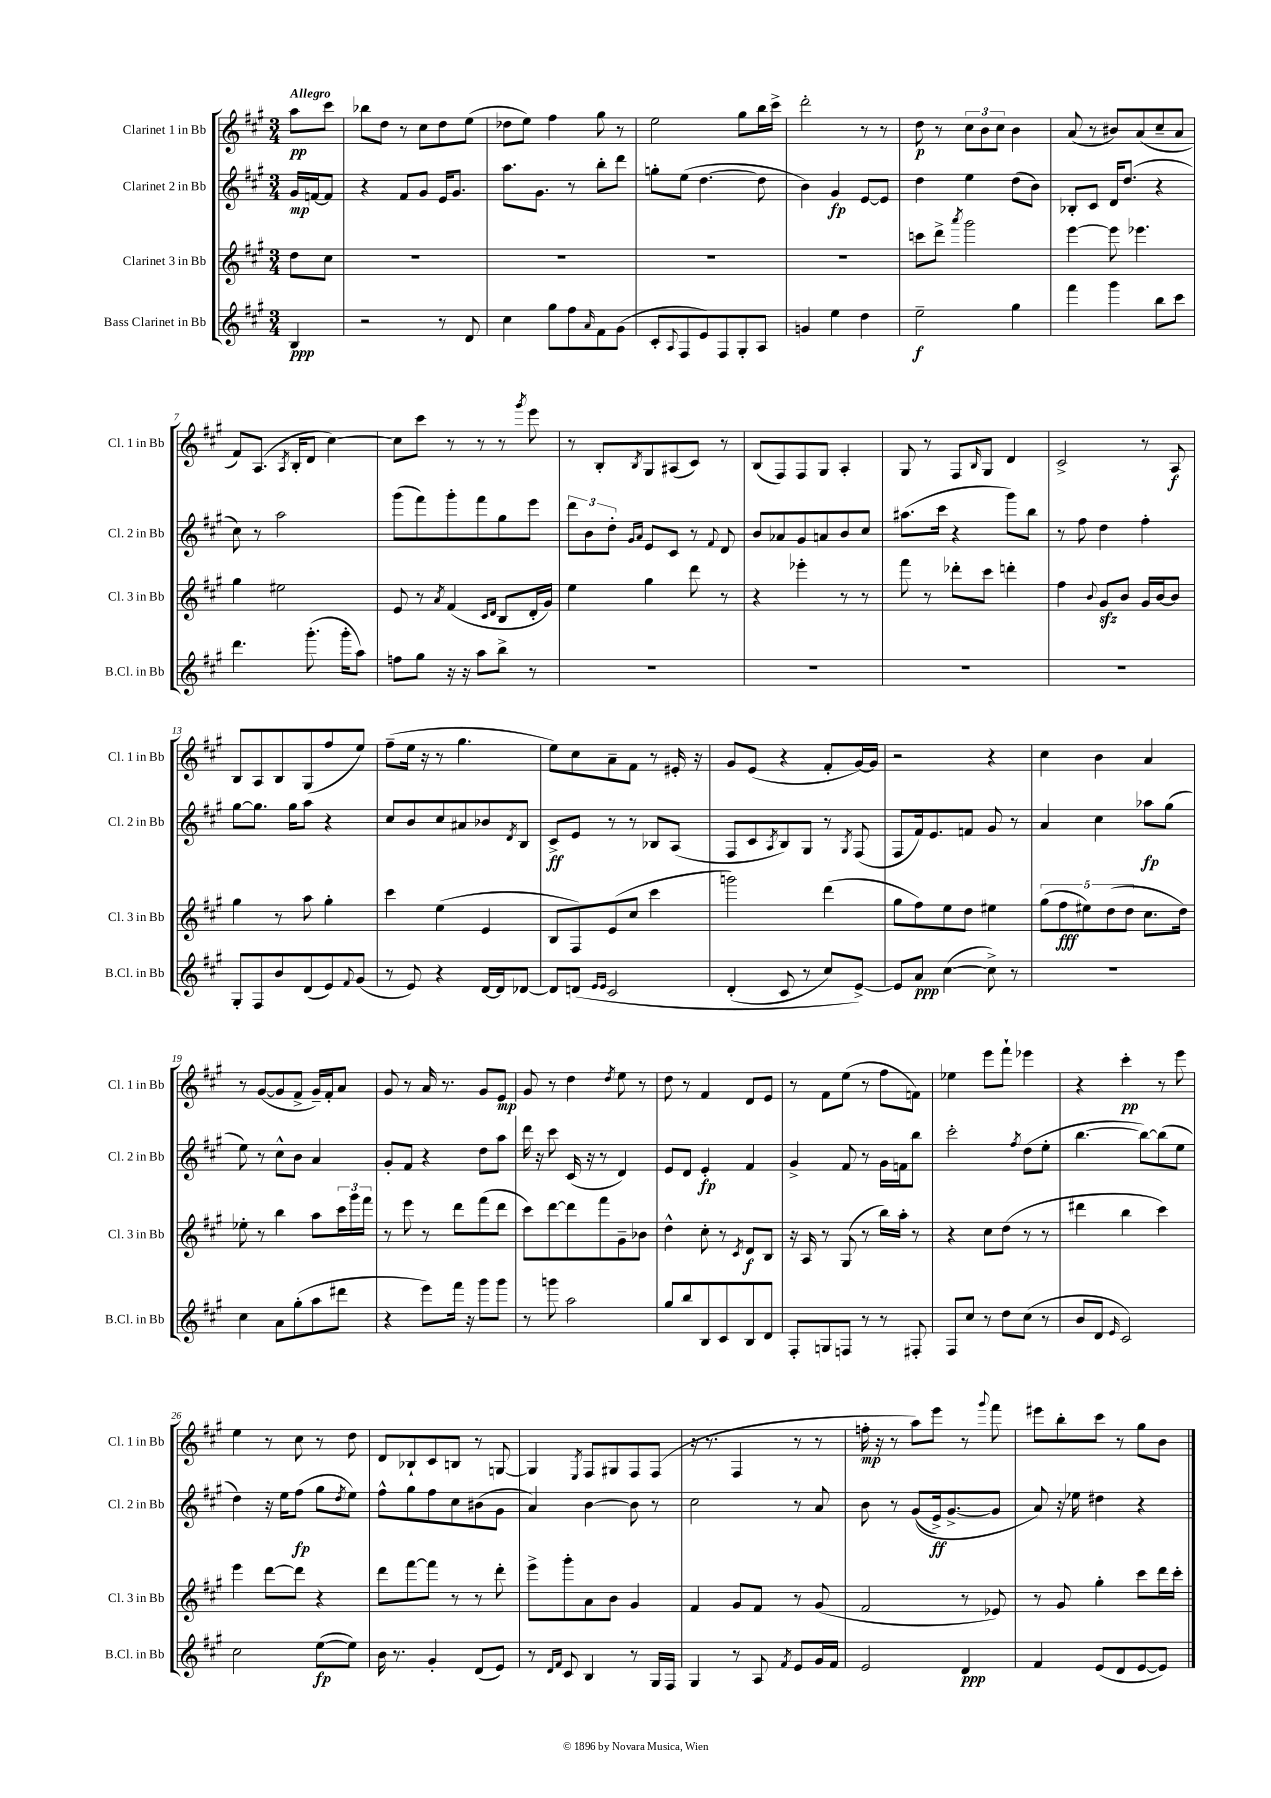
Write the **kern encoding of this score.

**kern	**dynam	**kern	**dynam	**kern	**dynam	**kern	**dynam
*part4	*part4	*part3	*part3	*part2	*part2	*part1	*part1
*staff4	*staff4	*staff3	*staff3	*staff2	*staff2	*staff1	*staff1
*I"Bass Clarinet in Bb	*	*I"Clarinet 3 in Bb	*	*I"Clarinet 2 in Bb	*	*I"Clarinet 1 in Bb	*
*I'B.Cl. in Bb	*	*I'Cl. 3 in Bb	*	*I'Cl. 2 in Bb	*	*I'Cl. 1 in Bb	*
*clefG2	*	*clefG2	*	*clefG2	*	*clefG2	*
*k[f#c#g#]	*	*k[f#c#g#]	*	*k[f#c#g#]	*	*k[f#c#g#]	*
*M3/4	*	*M3/4	*	*M3/4	*	*M3/4	*
=	=	=	=	=	=	=	=
!	!	!	!	!	!	!LO:TX:a:B:t=Allegro	!
4B/	ppp	8dd\L	.	16g#/LL	mp	8aa\L	pp
.	.	.	.	[16fn/J	.	.	.
.	.	8cc#\J	.	8f/J]	.	8ccc#\J	.
=1	=1	=1	=1	=1	=1	=1	=1
2r	.	2.r	.	4r	.	8bb-X\L	.
.	.	.	.	.	.	8dd\J	.
.	.	.	.	8f#/L	.	8r	.
.	.	.	.	8g#/J	.	8cc#\L	.
8r	.	.	.	16e/KL	.	8dd\	.
.	.	.	.	8.g#/J	.	.	.
8d/	.	.	.	.	.	(8ee\J	.
=2	=2	=2	=2	=2	=2	=2	=2
4cc#\	.	2.r	.	8.aa\L	.	8dd-X\L	.
.	.	.	.	.	.	8ee\J)	.
.	.	.	.	8.g#\J	.	.	.
8gg#\L	.	.	.	.	.	4ff#\	.
8ff#\	.	.	.	8r	.	.	.
16qqa/	.	.	.	.	.	.	.
8f#\	.	.	.	8bb'\L	.	8gg#\	.
(8g#\J	.	.	.	8ddd\J	.	8r	.
=3	=3	=3	=3	=3	=3	=3	=3
8c#'/L	.	2.r	.	8ggn'\L	.	2ee\	.
8qqA/	.	.	.	.	.	.	.
8F#/	.	.	.	(8ee\J	.	.	.
8e/)	.	.	.	[4.dd\	.	.	.
8F#/	.	.	.	.	.	.	.
8G#'/	.	.	.	.	.	8gg#\L	.
8A/J	.	.	.	8dd\]	.	16bb\L	.
.	.	.	.	.	.	16ccc#^\JJ	.
=4	=4	=4	=4	=4	=4	=4	=4
4gn/	.	2.r	.	4b\)	.	2ddd'\	.
4ee\	.	.	.	4g#/	fp	.	.
4dd\	.	.	.	[8e/L	.	8r	.
.	.	.	.	8e/J]	.	8r	.
=5	=5	=5	=5	=5	=5	=5	=5
2ee~\	f	8cccn\L	.	4dd\	.	8dd\	p
.	.	8ddd^\J	.	.	.	8r	.
.	.	8qaaa/	.	.	.	.	.
.	.	2ggg#\	.	4ee\	.	12cc#\L	.
.	.	.	.	.	.	12b\	.
.	.	.	.	.	.	12cc#\J	.
4gg#\	.	.	.	(8dd\L	.	4b\	.
.	.	.	.	8b\J)	.	.	.
=6	=6	=6	=6	=6	=6	=6	=6
4fff#\	.	[4eee\	.	8B-X'/L	.	(8a/	.
.	.	.	.	8c#/J	.	8r	.
4ggg#\	.	8eee\]	.	16d/KL	.	8b#X/L)	.
.	.	.	.	(8.dd/J	.	.	.
.	.	4.eee-X\	.	.	.	(8a/	.
8bb\L	.	.	.	4r	.	8cc#~/	.
8ccc#\J	.	.	.	.	.	8a/J	.
!!LO:LB:g=z
=7	=7	=7	=7	=7	=7	=7	=7
4.ddd\	.	4gg#\	.	8cc#\)	.	8f#/L)	.
.	.	.	.	8r	.	(8.A/J	.
.	.	2ee#X\	.	2aa\	.	.	.
.	.	.	.	.	.	8qA/	.
.	.	.	.	.	.	16B'/KL	.
(8.ggg#'\	.	.	.	.	.	8d/J	.
.	.	.	.	.	.	[4cc#\)	.
16ggg#'\KL	.	.	.	.	.	.	.
8aa\J)	.	.	.	.	.	.	.
=8	=8	=8	=8	=8	=8	=8	=8
8ffn\L	.	8e/	.	(8ggg#\L	.	8cc#\L]	.
8gg#\J	.	8r	.	8fff#\)	.	8ccc#\J	.
.	.	8qa/	.	.	.	.	.
16r	.	(4f#/	.	8ggg#'\	.	8r	.
16r	.	.	.	.	.	.	.
8aa\L	.	.	.	8fff#\	.	8r	.
.	.	16qqc#/LL	.	.	.	.	.
.	.	16qqd/JJ	.	.	.	.	.
8bb^\J	.	8B/L	.	8gg#\	.	8r	.
.	.	.	.	.	.	8qggg#/	.
8r	.	16d'/L	.	8eee\J	.	8eee\	.
.	.	16g#/JJ)	.	.	.	.	.
=9	=9	=9	=9	=9	=9	=9	=9
2.r	.	4ee\	.	12ddd\L	.	8r	.
.	.	.	.	12b\	.	.	.
.	.	.	.	.	.	8B'/L	.
.	.	.	.	12dd'\J	.	.	.
.	.	.	.	16qqg#/LL	.	.	.
.	.	.	.	16qqa/JJ	.	8qB/	.
.	.	4gg#\	.	8e/L	.	8G#/	.
.	.	.	.	8c#/J	.	(8A#X/	.
.	.	8ddd\	.	8r	.	8c#/J)	.
.	.	.	.	8qqf#/	.	.	.
.	.	8r	.	8d/	.	8r	.
=10	=10	=10	=10	=10	=10	=10	=10
2.r	.	4r	.	8b/L	.	(8B/L	.
.	.	.	.	8a-X/	.	8F#/)	.
.	.	4eee-X'\	.	8g#/	.	8F#/	.
.	.	.	.	8an/	.	8G#/J	.
.	.	8r	.	8b/	.	4A'/	.
.	.	8r	.	8cc#/J	.	.	.
=11	=11	=11	=11	=11	=11	=11	=11
2.r	.	8fff#\	.	(8.aa#X\L	.	8G#/	.
.	.	8r	.	.	.	8r	.
.	.	.	.	16ccc#\Jk	.	.	.
.	.	8ddd-X'\L	.	4r	.	8F#/L	.
.	.	.	.	.	.	16qqB/	.
.	.	8ccc#\J	.	.	.	8G#/J	.
.	.	4dddn'\	.	8ggg#\L)	.	4d/	.
.	.	.	.	8bb\J	.	.	.
=12	=12	=12	=12	=12	=12	=12	=12
2.r	.	4ff#\	.	8r	.	2c#^/	.
.	.	.	.	8ff#\	.	.	.
.	.	8qqb/	.	.	.	.	.
.	.	8g#zz/L	.	4dd\	.	.	.
.	.	8b/J	.	.	.	.	.
.	.	16g#/LL	.	4ff#'\	.	8r	.
.	.	[16b/J	.	.	.	.	.
.	.	8b/J]	.	.	.	8A/	f
!!LO:LB:g=z
=13	=13	=13	=13	=13	=13	=13	=13
8G#'/L	.	4gg#\	.	[8gg#\L	.	8B/L	.
8F#/	.	.	.	8.gg#\J]	.	8A/	.
8b/	.	8r	.	.	.	8B/	.
.	.	.	.	16gg#\KL	.	.	.
(8d/	.	8aa\	.	8aa\J	.	(8G#/	.
8e/)	.	4gg#'\	.	4r	.	8ff#/	.
8qqf#/	.	.	.	.	.	.	.
(8g#/J	.	.	.	.	.	8ee/J)	.
=14	=14	=14	=14	=14	=14	=14	=14
8r	.	4ccc#\	.	8cc#/L	.	(8ff#~\L	.
8e/)	.	.	.	8b/	.	16ee\Jk	.
.	.	.	.	.	.	16r	.
4r	.	(4ee\	.	8cc#/	.	8r	.
.	.	.	.	8a#X/	.	4.gg#\	.
[16d/LL	.	4e/	.	8b-X/	.	.	.
16d/J]	.	.	.	.	.	.	.
.	.	.	.	8qd/	.	.	.
[8d-X/J	.	.	.	8B/J	.	.	.
=15	=15	=15	=15	=15	=15	=15	=15
8d-/L]	.	8B/L	.	8c#^/L	ff	8ee\L)	.
(8dn/J	.	8F#/)	.	8e/J	.	8cc#\	.
16qqe/LL	.	.	.	.	.	.	.
16qqe/JJ	.	.	.	.	.	.	.
2c#/	.	(8e/	.	8r	.	8a~\	.
.	.	8cc#/J	.	8r	.	8f#\J	.
.	.	4ccc#\	.	8B-X/L	.	8r	.
.	.	.	.	(8A/J	.	16e#X'/	.
.	.	.	.	.	.	16r	.
=16	=16	=16	=16	=16	=16	=16	=16
(4d'/	.	2gggn\)	.	8F#/L	.	8g#/L	.
.	.	.	.	8c#/	.	(8e/J	.
.	.	.	.	8qA/	.	.	.
8c#/	.	.	.	8B/)	.	4r	.
8r	.	.	.	8G#/J	.	.	.
8cc#/L)	.	(4ddd\	.	8r	.	8f#'/L	.
.	.	.	.	8qG#/	.	.	.
[8e^/J)	.	.	.	(8F#/	.	[16g#/L)	.
.	.	.	.	.	.	16g#/JJ]	.
=17	=17	=17	=17	=17	=17	=17	=17
8e/L]	.	8gg#\L	.	8F#/L	.	2r	.
8a/J	ppp	8ff#\)	.	16f#/k)	.	.	.
.	.	.	.	8.e/	.	.	.
([4cc#\	.	8ee\	.	.	.	.	.
.	.	8dd\J	.	8fn/J	.	.	.
8cc#^\])	.	4ee#X\	.	8g#/	.	4r	.
8r	.	.	.	8r	.	.	.
=18	=18	=18	=18	=18	=18	=18	=18
2.r	.	(10gg#\L	.	4a/	.	4cc#\	.
.	.	10ff#\	fff	.	.	.	.
.	.	10ee#X\)	.	.	.	.	.
.	.	.	.	4cc#\	.	4b\	.
.	.	(10dd\	.	.	.	.	.
.	.	10dd\J	.	.	.	.	.
.	.	8.cc#\L	.	8aa-X\L	fp	4a/	.
.	.	.	.	(8gg#\J	.	.	.
.	.	16dd\Jk)	.	.	.	.	.
!!LO:LB:g=z
=19	=19	=19	=19	=19	=19	=19	=19
4cc#\	.	8ee-X'\	.	8ee\)	.	8r	.
.	.	8r	.	8r	.	([8g#/L	.
8a\L	.	4bb\	.	8cc#^^\L	.	8g#/]	.
(8gg#'\	.	.	.	8b\J	.	8f#^/J	.
8aa\	.	8aa\L	.	4a/	.	16g#~/LL)	.
.	.	.	.	.	.	16f#'/J	.
8ddd#X\J	.	24ccc#\L	.	.	.	8a/J	.
.	.	24ggg#\	.	.	.	.	.
.	.	24fff#\JJ	.	.	.	.	.
=20	=20	=20	=20	=20	=20	=20	=20
4r	.	8r	.	8g#'/L	.	8g#/	.
.	.	8eee\	.	8f#/J	.	8r	.
8eee\L)	.	8r	.	4r	.	16a/	.
.	.	.	.	.	.	8.r	.
16fff#\Jk	.	8ddd\L	.	.	.	.	.
16r	.	.	.	.	.	.	.
8ggg#\L	.	(8fff#\	.	8dd\L	.	8g#/L	.
8ggg#\J	.	8ddd\J	.	8aa\J	.	8e/J	mp
=21	=21	=21	=21	=21	=21	=21	=21
8r	.	8ccc#\L)	.	16ddd\	.	8g#/	.
.	.	.	.	16r	.	.	.
8gggn\	.	[8ddd\	.	8ccc#\	.	8r	.
2aa\	.	8ddd\]	.	(16c#/	.	4dd\	.
.	.	.	.	16r	.	.	.
.	.	8fff#\	.	8r	.	.	.
.	.	.	.	.	.	8qdd/	.
.	.	8g#~\	.	4d/)	.	8ee\	.
.	.	8b-X\J	.	.	.	8r	.
=22	=22	=22	=22	=22	=22	=22	=22
8gg#/L	.	4dd^^\	.	8e/L	.	8dd\	.
8bb/	.	.	.	8d/J	.	8r	.
8B/	.	8cc#'\	.	4e'/	fp	4f#/	.
8c#/	.	8r	.	.	.	.	.
.	.	8qc#/	.	.	.	.	.
8B/	.	8d/L	f	4f#/	.	8d/L	.
8d/J	.	8B/J	.	.	.	8e/J	.
=23	=23	=23	=23	=23	=23	=23	=23
8F#'/L	.	16r	.	4g#^/	.	8r	.
.	.	16A/	.	.	.	.	.
8Gn/	.	8r	.	.	.	8f#\L	.
8Fn/J	.	(8G#/	.	8f#/	.	(8ee\J	.
8r	.	8r	.	8r	.	8r	.
8r	.	16bb\LL)	.	16g#\LL	.	8ff#\L	.
.	.	16aa'\JJ	.	16fn\J	.	.	.
8F#X'/	.	8r	.	8bb\J	.	8fn\J)	.
=24	=24	=24	=24	=24	=24	=24	=24
8F#/L	.	4r	.	2ccc#'\	.	4ee-X\	.
8cc#/J	.	.	.	.	.	.	.
8r	.	8cc#\L	.	.	.	8eee\L	.
8dd\L	.	(8dd\J	.	.	.	8fff#`\J	.
.	.	.	.	8qff#/	.	.	.
(8cc#\J	.	8r	.	(8dd\L	.	4eee-X\	.
8r	.	8r	.	8ee'\J	.	.	.
=25	=25	=25	=25	=25	=25	=25	=25
8b/L	.	4ddd#X\	.	[4.bb\	.	4r	.
8d/J	.	.	.	.	.	.	.
16qqe/	.	.	.	.	.	.	.
2c#/)	.	4bb\	.	.	.	4ccc#'\	pp
.	.	.	.	8bb\L_)	.	.	.
.	.	4ccc#\)	.	(8bb\]	.	8r	.
.	.	.	.	8ee\J	.	8eee\	.
!!LO:LB:g=z
=26	=26	=26	=26	=26	=26	=26	=26
2cc#\	.	4eee\	.	4dd\)	.	4ee\	.
.	.	[8ddd\L	.	16r	.	8r	.
.	.	.	.	16ee\KL	.	.	.
.	.	8ddd\J]	.	(8ff#\J	fp	8cc#\	.
([8ee\L	fp	4r	.	8gg#\L	.	8r	.
.	.	.	.	8qdd/	.	.	.
8ee\J])	.	.	.	8ee\J)	.	8dd\	.
=27	=27	=27	=27	=27	=27	=27	=27
16b\	.	8ddd\L	.	8ff#^^\L	.	8d/L	.
8.r	.	.	.	.	.	.	.
.	.	[8fff#\	.	8gg#\	.	8B-X`/	.
4g#'/	.	8fff#\J]	.	8ff#\	.	8c#/	.
.	.	8r	.	8cc#\	.	8Bn/J	.
(8d/L	.	8r	.	(8b#X\	.	8r	.
8e/J)	.	8ddd'\	.	8g#\J	.	[8Gn/	.
=28	=28	=28	=28	=28	=28	=28	=28
8r	.	8eee^\L	.	4a/)	.	4G/]	.
16qqd/LL	.	.	.	.	.	.	.
16qqf#/JJ	.	.	.	.	.	.	.
8c#/	.	8ggg#'\	.	.	.	.	.
.	.	.	.	.	.	8qE/	.
4B/	.	8a\	.	[4b\	.	8F#/L	.
.	.	8b\J	.	.	.	8G#X/	.
8r	.	4g#/	.	8b\]	.	8F#/	.
16G#/LL	.	.	.	8r	.	(8F#/J	.
16F#/JJ	.	.	.	.	.	.	.
=29	=29	=29	=29	=29	=29	=29	=29
4G#/	.	4f#/	.	2cc#\	.	16r	.
.	.	.	.	.	.	8.r	.
8r	.	8g#/L	.	.	.	4F#/	.
8A/	.	8f#/J	.	.	.	.	.
8qf#/	.	.	.	.	.	.	.
8e/L	.	8r	.	8r	.	8r	.
16g#/L	.	(8g#/	.	8a/	.	8r	.
16f#/JJ	.	.	.	.	.	.	.
=30	=30	=30	=30	=30	=30	=30	=30
2e/	.	2f#/	.	8b\	.	16ffn'\	mp
.	.	.	.	.	.	16r	.
.	.	.	.	8r	.	8r	.
.	.	.	.	((8g#/L	.	8aa\L)	.
.	.	.	.	16e^/k)	ff	8eee\J	.
.	.	.	.	[8.g#^/	.	.	.
4d/	ppp	8r	.	.	.	8r	.
.	.	.	.	.	.	8qqggg#/	.
.	.	8e-X/)	.	8g#/J]	.	8fff#\	.
=31	=31	=31	=31	=31	=31	=31	=31
4f#/	.	8r	.	8a/)	.	8eee#X\L	.
.	.	8g#/	.	16r	.	8bb'\	.
.	.	.	.	16ee-X\	.	.	.
(8e/L	.	4gg#'\	.	4dd#X\	.	8ccc#\J	.
8d/	.	.	.	.	.	8r	.
[8e/	.	8ccc#\L	.	4r	.	8gg#\L	.
8e/J])	.	16ddd\L	.	.	.	8b\J	.
.	.	16ccc#'\JJ	.	.	.	.	.
==	==	==	==	==	==	==	==
*-	*-	*-	*-	*-	*-	*-	*-
